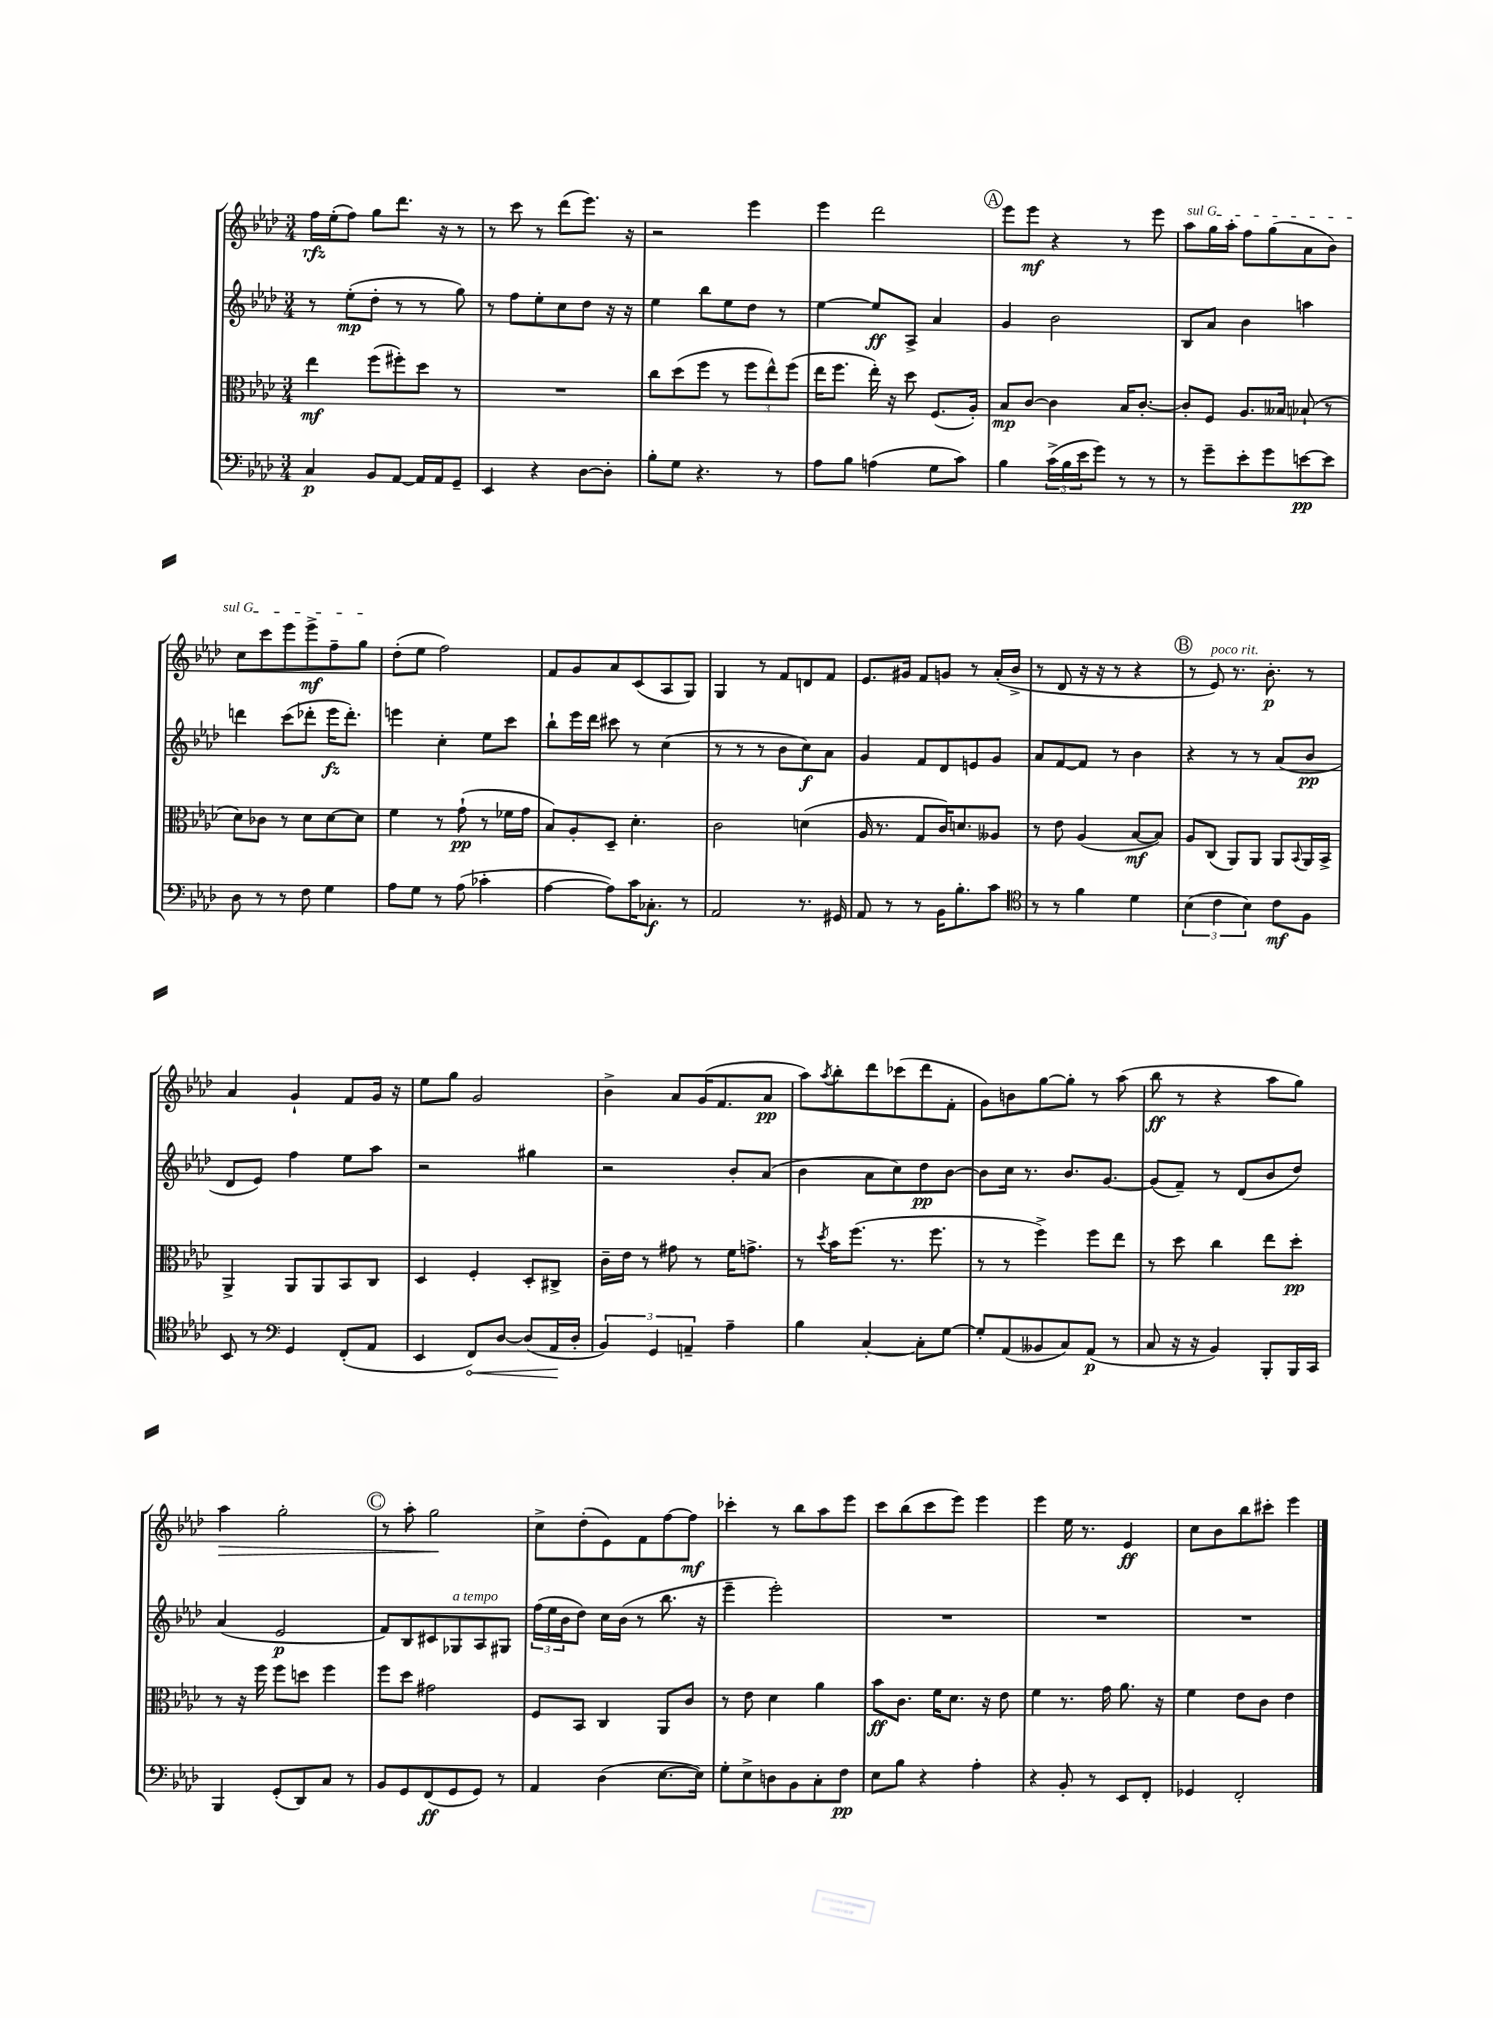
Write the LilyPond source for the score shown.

<<
\new StaffGroup <<
\new Staff = "s0" {
    \clef treble \key aes \major \numericTimeSignature \time 3/4
    f''16\rfz ees''16-.( f''8) g''8 des'''8. r16 r8 |
    r8 c'''8 r8 des'''8( ees'''8.) r16 |
    r2 ees'''4 |
    ees'''4 des'''2 |
    \mark \markup { \circle "A" } ees'''8 ees'''8\mf r4 r8 ees'''8 |
    \once \override TextSpanner.bound-details.left.text = \markup { \italic "sul G" } aes''8\startTextSpan g''16 aes''16-. f''8 g''8( aes'8 bes'8) |
    c''8 c'''8 ees'''8 ees'''8->\mf f''8-- g''8\stopTextSpan |
    des''8-.( ees''8 f''2) |
    f'8 g'8 aes'8 c'8( aes8 g8) |
    g4 r8 f'8 d'8 f'8 |
    ees'8. gis'16 f'8 g'8 r8 aes'16-.( bes'16-> |
    r8 des'8 r16 r16 r8 r4 |
    \mark \markup { \circle "B" } r8 ees'8^\markup { \italic "poco rit." }) r8. bes'8.-.\p r8 |
    aes'4 g'4-! f'8 g'16 r16 |
    ees''8 g''8 g'2 |
    bes'4-> aes'8 g'16( f'8. aes'8\pp |
    aes''8) \acciaccatura { aes''8 } bes''8-. des'''8 ces'''8( des'''8 f'8-. |
    g'8) b'8 g''8~ g''8-. r8 aes''8( |
    bes''8\ff r8 r4 aes''8 g''8) |
    aes''4\> g''2-. |
    \mark \markup { \circle "C" } r8 aes''8-. g''2\! |
    c''8-> des''8-.( ees'8) f'8 f''8~ f''8\mf |
    ces'''4-. r8 bes''8 aes''8 ees'''8 |
    c'''8 bes''8( c'''8 ees'''8) ees'''4 |
    ees'''4 ees''16 r8. ees'4\ff |
    c''8 bes'8 bes''8 cis'''8-. ees'''4 \bar "|." |
}
\new Staff = "s1" {
    \clef treble \key aes \major \numericTimeSignature \time 3/4
    r8 ees''8-.\mp( des''8-. r8 r8 g''8) |
    r8 f''8 ees''8-. c''8 des''8 r16 r16 |
    ees''4 bes''8 ees''8 des''8 r8 |
    ees''4~ ees''8\ff aes8-> aes'4 |
    \mark \markup { \circle "A" } g'4 bes'2 |
    bes8 aes'8 bes'4 a''4 |
    d'''4 c'''8( des'''8-. ees'''16\fz des'''8.-.) |
    e'''4 c''4-. ees''8 c'''8 |
    bes''8-! ees'''16 des'''16 cis'''8 r8 c''4( |
    r8 r8 r8 bes'8 c''8\f) aes'8 |
    g'4 f'8 des'8 e'8 g'8 |
    aes'8 f'8~ f'8 r8 bes'4 |
    \mark \markup { \circle "B" } r4 r8 r8 aes'8( bes'8\pp |
    des'8 ees'8) f''4 ees''8 aes''8 |
    r2 gis''4 |
    r2 bes'8-. aes'8( |
    bes'4 aes'8 c''8) des''8\pp bes'8~ |
    bes'8 c''16 r8. bes'8. g'8.~ |
    g'8( f'8--) r8 des'8( bes'8 des''8) |
    aes'4( ees'2\p |
    \mark \markup { \circle "C" } f'8) bes8 cis'8 ges8^\markup { \italic "a tempo" } aes8 gis8 |
    \tuplet 3/2 { f''16( ees''16 bes'16 } des''8) c''16 bes'16( r8 bes''8. r16 |
    ees'''4-- ees'''2-.) |
    R2. |
    R2. |
    R2. \bar "|." |
}
\new Staff = "s2" {
    \clef alto \key aes \major \numericTimeSignature \time 3/4
    ees''4\mf f''8( fis''8-.) des''8 r8 |
    R2. |
    c''8 des''8( f''8 r8 \tuplet 3/2 { f''8 ees''8-^) f''8( } |
    ees''16 f''8. ees''16-.) r16 des''8 f8.( aes16-.) |
    \mark \markup { \circle "A" } bes8\mp c'8~ c'4 bes16 c'8.~-. |
    c'8-. f8 aes8. beses16 bes8-!( r8 |
    des'8) ces'8 r8 des'8 des'8~ des'8 |
    f'4 r8 g'8-!\pp( r8 fes'16 g'16 |
    bes8) aes8-. des8-- des'4.-. |
    c'2 d'4( |
    aes16 r8. g8 c'16) d'8. aeses8 |
    r8 ees'8 aes4( bes8~\mf bes8) |
    \mark \markup { \circle "B" } aes8 c8( aes,8) aes,8 aes,8 \appoggiatura { bes,8 } aes,16 bes,16-> |
    aes,4-> aes,8 aes,8 bes,8 c8 |
    des4 f4-. des8-. cis8-> |
    c'16-- ees'16 r8 gis'8 r8 f'16 g'8.-> |
    r8 \acciaccatura { des''8 } bes'16 f''8.( r8. f''8. |
    r8 r8 f''4->) f''8 ees''8 |
    r8 des''8 c''4 ees''8 des''8-.\pp |
    r8 r16 f''16 f''8 d''8 f''4 |
    \mark \markup { \circle "C" } f''8 des''8 gis'2 |
    f8 bes,8 c4 aes,8 c'8 |
    r8 ees'8 des'4 aes'4 |
    bes'8\ff c'8. f'16 des'8. r16 ees'8 |
    f'4 r8. g'16 aes'8. r16 |
    f'4 ees'8 c'8 ees'4 \bar "|." |
}
\new Staff = "s3" {
    \clef bass \key aes \major \numericTimeSignature \time 3/4
    c4\p bes,8 aes,8~ aes,16 aes,16 g,8-- |
    ees,4 r4 des8~ des8-. |
    bes8-. g8 r4. r8 |
    aes8 bes8 a4( g8 c'8) |
    \mark \markup { \circle "A" } bes4 \tuplet 3/2 { c'16->( bes16 ees'16 } g'8) r8 r8 |
    r8 g'8-- ees'8-. g'8 e'8~\pp e'8 |
    des8 r8 r8 f8 g4 |
    aes8 g8 r8 aes8( ces'4-. |
    aes4~ aes8) c'16 ces8.-.\f r8 |
    aes,2 r8. gis,16 |
    aes,8 r8 r8 bes,16 bes8.-. c'8 |
    \clef tenor r8 r8 f'4 des'4 |
    \mark \markup { \circle "B" } \tuplet 3/2 { bes4( c'4 bes4) } c'8\mf f8 |
    bes,8 r8 \clef bass g,4 f,8-.( aes,8 |
    ees,4 \once \override Hairpin.circled-tip = ##t f,8\<) des8~ des8( aes,16\! des16-. |
    \tuplet 3/2 { bes,4) g,4 a,4-- } aes4-- |
    bes4 c4~-. c8-. g8~ |
    g8-. aes,8( beses,8 c8) aes,8\p( r8 |
    c8 r16 r16 bes,4) bes,,8-. bes,,16 c,16 |
    bes,,4 g,8-.( des,8) c8 r8 |
    \mark \markup { \circle "C" } bes,8 g,8 f,8\ff( g,8 g,8) r8 |
    aes,4 des4( ees8.~ ees16) |
    g8-. ees8-> d8 bes,8 c8-. f8\pp |
    ees8 bes8 r4 aes4-. |
    r4 bes,8-. r8 ees,8 f,8-. |
    ges,4 f,2-. \bar "|." |
}
>>
>>
\layout { \context { \Score \remove "Bar_number_engraver" } }
